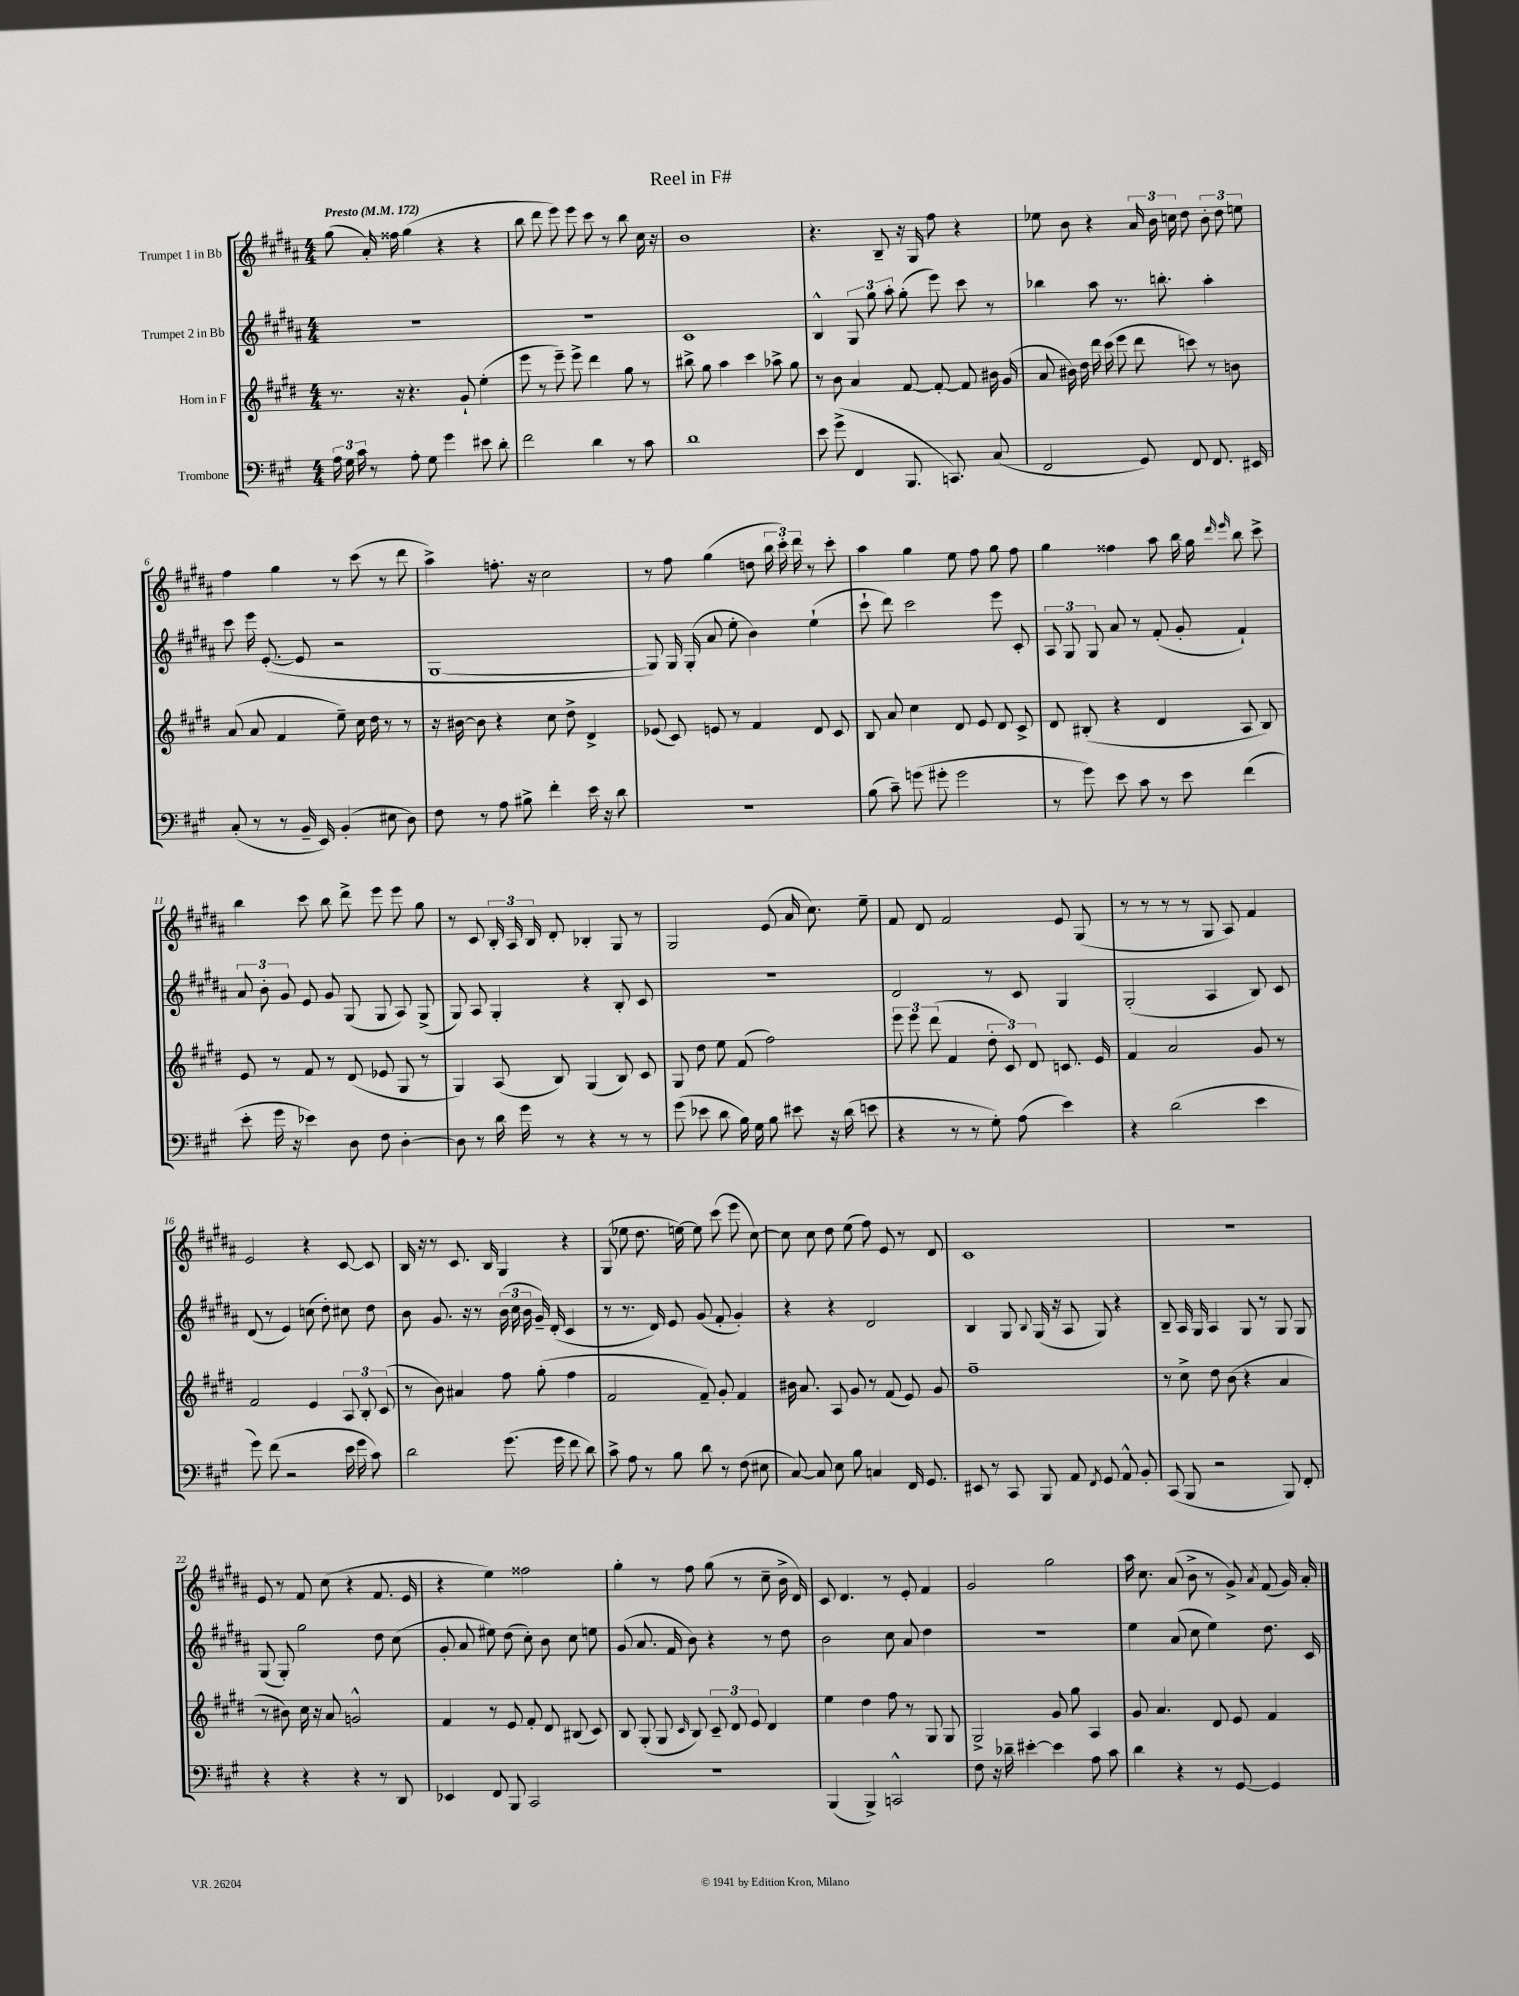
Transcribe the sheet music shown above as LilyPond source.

\header { title = "Reel in F#" }
<<
\new StaffGroup <<
\new Staff = "s0" \with { instrumentName = "Trumpet 1 in Bb" } {
    \clef treble \key b \major \numericTimeSignature \time 4/4 \tempo "Presto" 4 = 172
    \autoBeamOff gis''8( ais'16-.) fisis''16 gis''4( r4 r4 |
    b''8 dis'''8 e'''8) e'''8 cis'''8 r8 b''8 cis''16 r16 |
    b'1 |
    r4. b8-- r16 gis16 fis''8 r4 |
    ees''8 b'8 r4 \tuplet 3/2 { ais'16 b'16 c''16 } dis''8 \tuplet 3/2 { b'8-. dis''8 e''8 } |
    fis''4 gis''4 r8 cis'''8( r8 dis'''8 |
    ais''4->) f''8.-. r16 cis''2 |
    r8 fis''8 gis''4( d''8 \tuplet 3/2 { b''16 cis'''16-.) dis'''16 } r8 cis'''8-. |
    ais''4 gis''4 e''8 fis''8 gis''8 fis''8 |
    gis''4 fisis''4 ais''8 b''16 gis''16 \grace { dis'''16 e'''16 } b''8 cis'''8-> |
    b''4 cis'''8 b''8 dis'''8-> e'''8 e'''8 gis''8 |
    r8 cis'8 \tuplet 3/2 { b16-. ais16 b16 } dis'8-. bes4-. gis8 r8 |
    gis2 e'8( ais'16 cis''8.) e''8-- |
    fis'8 dis'8 fis'2 e'8 gis8( |
    r8 r8 r8 r8 gis8 ais8) fis'4 |
    e'2 r4 cis'8~ cis'8 |
    b16 r16 r8 cis'8. b16 gis4 r4 |
    gis8( ees''8 dis''8. e''16~) e''8 cis'''8( e'''8 cis''8~) |
    cis''8 cis''8 dis''8 e''8( fis''8) e'8 r8 dis'8 |
    cis'1 |
    R1 |
    e'8 r8 fis'8 cis''8( r4 fis'8. e'16 |
    r4 e''4) fisis''2 |
    gis''4-. r8 fis''8 gis''8( r8 cis''8-- b'16-> dis'16) |
    cis'8 dis'4. r8 e'8-. fis'4 |
    gis'2 gis''2 |
    ais''16 cis''8. ais'8( b'8-> r8 gis'8->) \acciaccatura { ais'8 } fis'8( gis'16) ais'16-. \bar "|." |
}
\new Staff = "s1" \with { instrumentName = "Trumpet 2 in Bb" } {
    \clef treble \key b \major \numericTimeSignature \time 4/4
    \autoBeamOff R1 |
    R1 |
    cis'1 |
    b4-^ \tuplet 3/2 { gis8 gis''8 ais''8-. } gis''8-.( e'''8) cis'''8 r8 |
    bes''4 ais''8 r8. b''8.-. ais''4-. |
    cis'''8 e'''16 e'8.~-.( e'8 r2 |
    gis1~ |
    gis8) gis16 gis16-.( ais'8 e''8-. b'4) e''4-!( |
    cis'''8-! dis'''8) cis'''2 e'''8 cis'8-. |
    \tuplet 3/2 { ais8 gis8 gis8 } ais'8 r8 fis'8-.( gis'8-. fis'4-!) |
    \tuplet 3/2 { ais'8 b'8-. gis'8 } e'8 gis'8 gis8( gis8 ais8) gis8->( |
    gis8) ais8 gis4-. r4 b8-. cis'8 |
    R1 |
    dis'2 r8 cis'8 gis4 |
    gis2-.( ais4 b8) cis'8 |
    dis'8( r8 e'4) c''8( dis''8-.) cis''8 dis''8 |
    b'8 gis'8. r16 r8 \tuplet 3/2 { b'16( cis''16 b'16 } gis'16--) dis'16-.( cis'4 |
    r8 r8. dis'16) e'8 gis'8( fis'8-. gis'4-.) |
    r4 r4 dis'2 |
    b4 gis8 \appoggiatura { b8 } gis16( r16 ais8 gis8) r4 |
    b8-- ais16 gis16 ais4 gis8 r8 gis8 gis8 |
    gis8( gis8-.) gis''2 dis''8 cis''8( |
    gis'8-. ais'8 eis''8) dis''8( cis''8-.) b'8 cis''8 e''8 |
    gis'8( ais'8. fis'16 b'8) r4 r8 dis''8 |
    b'2 cis''8 ais'8 dis''4 |
    R1 |
    e''4 ais'8( cis''8 e''4) dis''8. cis'16 \bar "|." |
}
\new Staff = "s2" \with { instrumentName = "Horn in F" } {
    \clef treble \key e \major \numericTimeSignature \time 4/4
    \autoBeamOff r8. r16 r4. gis'8-! e''4-.( |
    e'''8 r8 e'''8--) e'''8-> dis'''4 gis''8 r8 |
    bis''8-> gis''8 a''4 cis'''4 aes''8-> gis''8 |
    r8 b'8 a'4 fis'8~ fis'8~-. fis'8 bis'16 gis'16( |
    a'8 bis'16) dis''16 dis'''16 cis'''16( e'''8 dis'''8 c'''8) r8 b'8 |
    a'8( a'8 fis'4 e''8--) cis''16 dis''16 r8 r8 |
    r16 bis'16~ bis'8 r4 cis''8 dis''8-> dis'4-> |
    ees'8( cis'8) e'8 r8 fis'4 dis'8 cis'8 |
    b8 a'8 cis''4 dis'8 e'8 dis'8 cis'8-> |
    dis'8 bis8-.( r4 dis'4 a8 bis8) |
    e'8 r8 fis'8 r8 dis'8( ees'8 gis8 r8 |
    gis4) a8( b8) gis4( b8) cis'8 |
    gis8 dis''8 e''8 fis'8( fis''2) |
    \tuplet 3/2 { e'''8 e'''8 dis'''8( } fis'4 \tuplet 3/2 { dis''8-. cis'8) dis'8 } c'8. e'16 |
    fis'4 a'2 gis'8 r8 |
    fis'2 e'4 \tuplet 3/2 { a8 b8-. cis'8( } |
    r8 b'8) ais'4 fis''8 gis''8-.( fis''4 |
    fis'2 fis'8--) gis'8-. fis'4 |
    bis'16 a'8. a8 gis'8 r8 fis'8( e'8) gis'8 |
    fis''1-- |
    r8 cis''8-> dis''8 b'8( r4 a'4 |
    r8 bis'8) cis''16 r16 a'8 g'2-^ |
    fis'4 r8 e'8 fis'8-. dis'8 bis8( cis'8) |
    b8 gis8-.( gis8 \grace { cis'16 } b8) \tuplet 3/2 { cis'8-- dis'8 e'8 } dis'4 |
    e''4 dis''4 fis''8 r8 gis8 gis8 |
    gis2-> gis'8 gis''8 a4 |
    gis'8 a'4. dis'8 e'8 fis'4 \bar "|." |
}
\new Staff = "s3" \with { instrumentName = "Trombone" } {
    \clef bass \key a \major \numericTimeSignature \time 4/4
    \autoBeamOff \tuplet 3/2 { a16 gis16 cis'16 } r8 a8-. gis8 gis'4 eis'8 d'8-. |
    fis'2 d'4 r8 cis'8 |
    d'1 |
    e'8 gis'8->( fis,4 b,,8. c,8.) cis8( |
    fis,2 gis,8) fis,8 fis,8. eis,16 |
    cis8-.( r8 r8 b,16-- e,16) b,4-.( eis8 d8) |
    fis8 r8 a8 bis8-> fis'4-. e'16 r16 d'8 |
    R1 |
    b8( cis'8--) g'8( gis'8-. gis'2 |
    r8 gis'8) e'8 cis'8 r8 e'8 fis'4( |
    e'8-. gis'16 r16 ees'4) d8 fis8 d4~-. |
    d8 r8 d'16 gis'16 r8 r4 r8 r8 |
    gis'8( ees'8 d'8 b16) gis16 b8 eis'8 r16 d'16( e'8 |
    r4 r8 r8 gis8-.) a8( e'4) |
    r4 d'2( e'4 |
    gis'8) fis'8( r2 e'16 gis'16 cis'8) |
    d'2 gis'8.( gis'16 fis'8 d'8) |
    cis'8-> a8 r8 b8 d'8 r8 fis8( eis8 |
    cis8~) cis8 e8 b8 c4 fis,16 gis,8. |
    eis,8 r8 cis,8 b,,8 a,8 \acciaccatura { fis,8 } gis,8 a,8-^ b,8-. |
    cis,8( b,,8 r2 b,,8) fis,8-. |
    r4 r4 r4 r8 d,8 |
    ees,4 fis,8 b,,8 cis,2 |
    R1 |
    b,,4( b,,4->) c,2-^ |
    fis8 r16 des'16-- eis'4~-. eis'4 a8 cis'8 |
    d'4 r4 r8 gis,8~ gis,4 \bar "|." |
}
>>
>>
